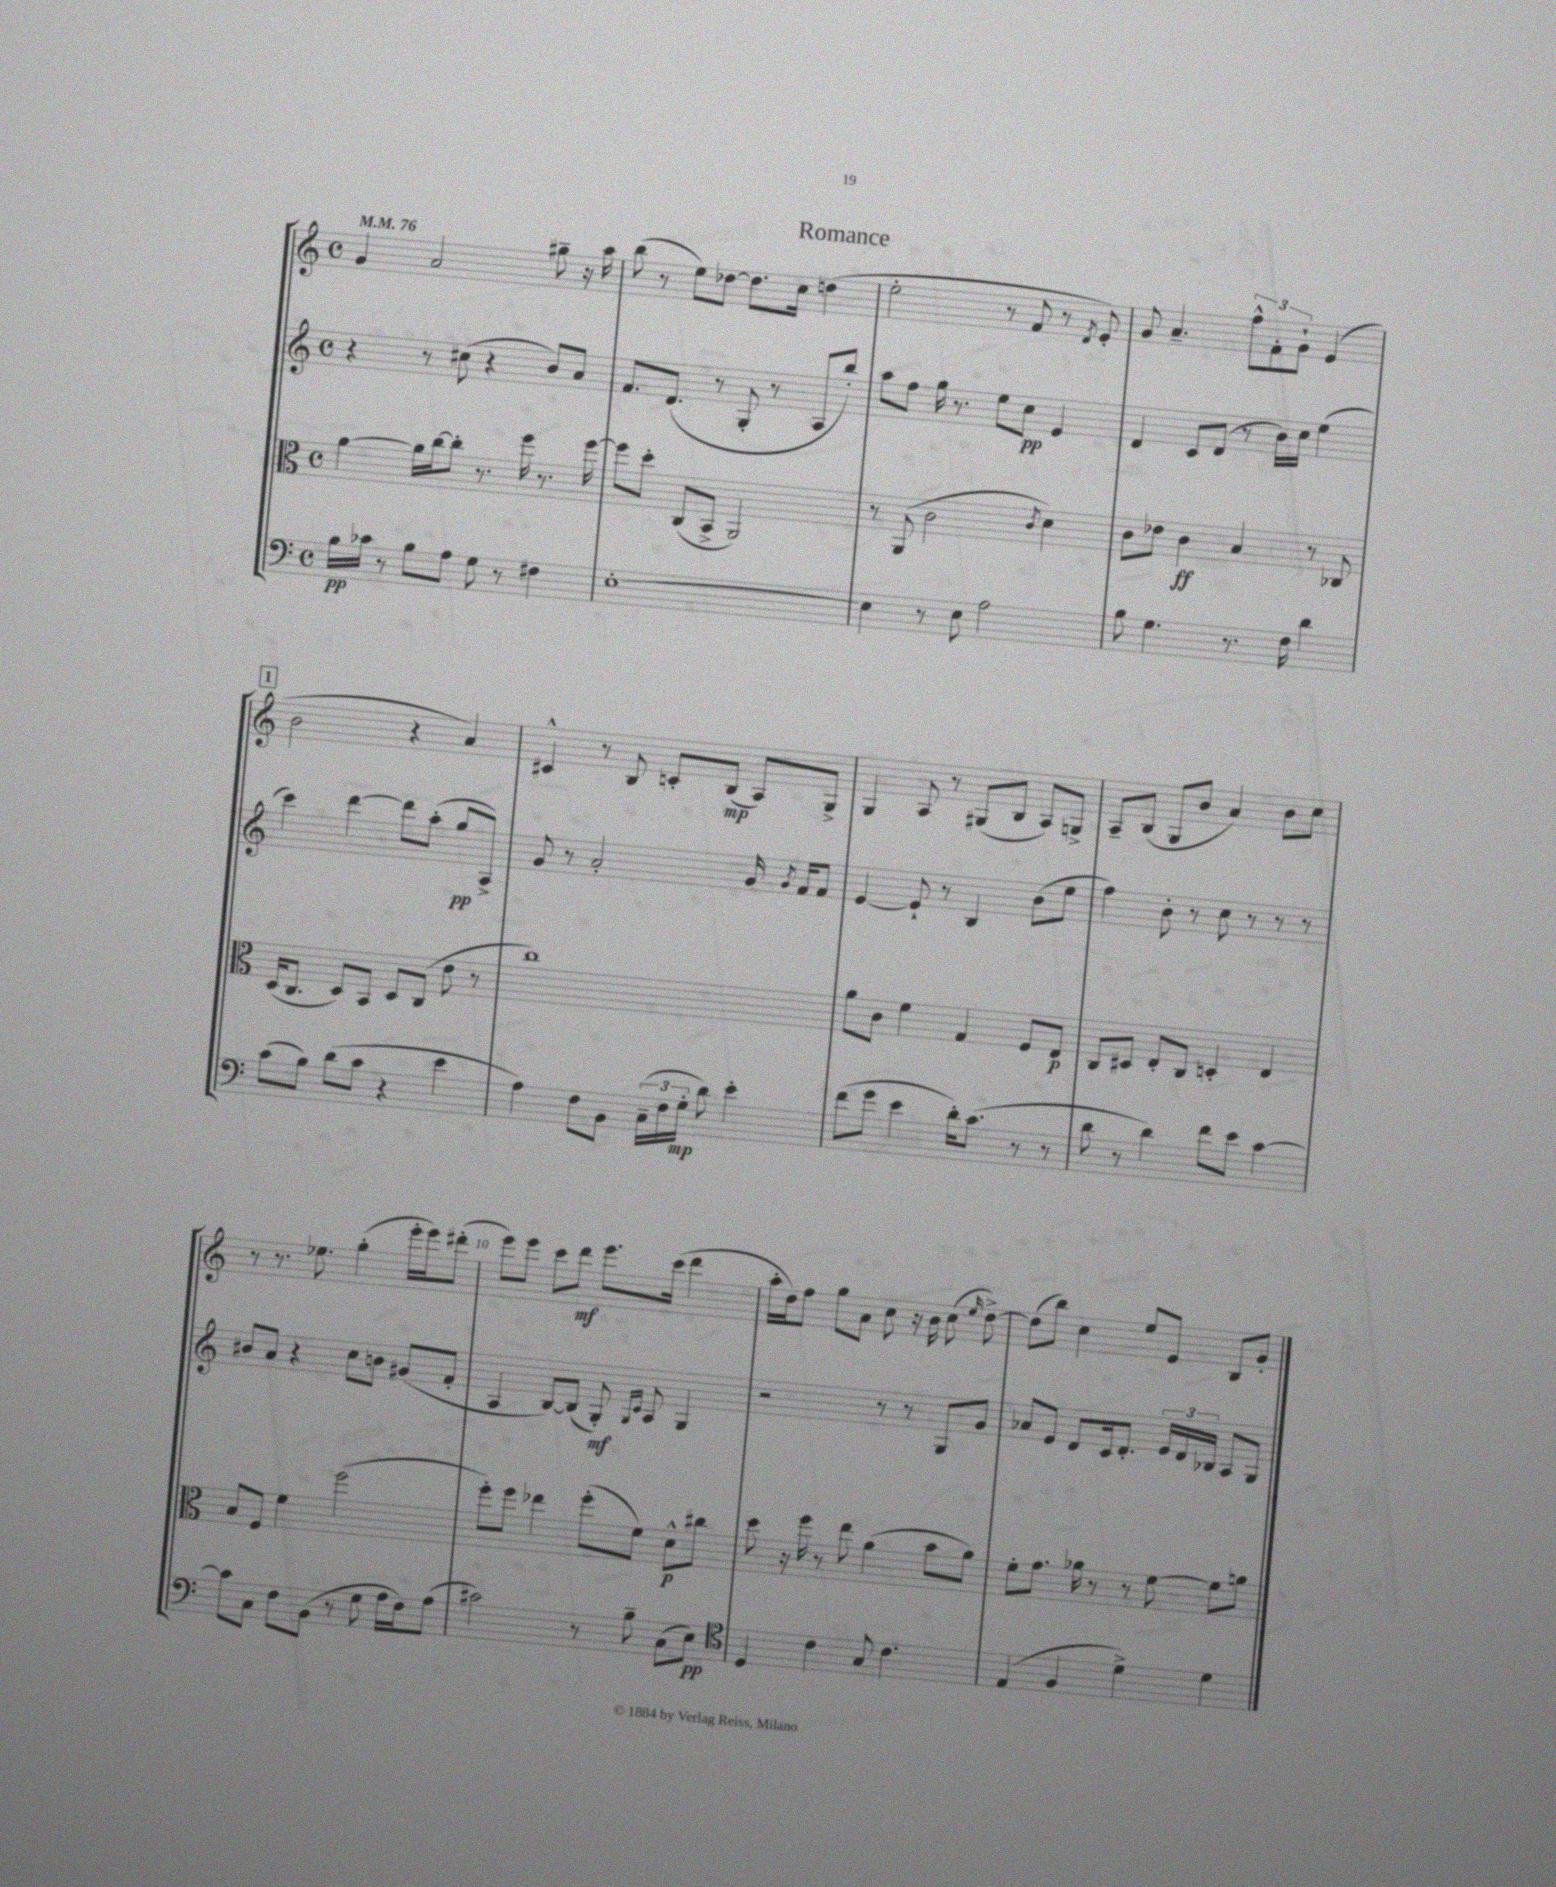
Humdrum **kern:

**kern	**kern	**kern	**kern
*staff4	*staff3	*staff2	*staff1
*clefF4	*clefC3	*clefG2	*clefG2
*k[]	*k[]	*k[]	*k[]
*M4/4	*M4/4	*M4/4	*M4/4
*met(c)	*met(c)	*met(c)	*met(c)
*MM76	*MM76	*MM76	*MM76
16B	[4a	4r	4g
16c-	.	.	.
8r	.	.	.
8B	16a]	8r	2a
.	[16cc	.	.
8A	8cc']	(8cc#	.
8G	8.r	4r	.
8r	.	.	.
.	16ff	.	.
4F#	8.r	8b)	8gg#~
.	.	8a	16r
.	[16ff	.	16aa
=	=	=	=
[1E'	8ff]	8.f	(8bb
.	8dd'	.	8r
.	.	(8.d	.
.	(8C	.	8ee)
.	8BB^	8r	[8dd-
.	2AA)	8G'	8.dd-]
.	.	8r	.
.	.	.	16cc
.	.	8A	(4dd
.	.	8bb')	.
=	=	=	=
4E]	8r	8aa	2ee'
.	(8AA	8ff	.
8r	2c	16gg	.
.	.	8.r	.
8E	.	.	.
2A	.	8ee	8r
.	.	8cc	8f
.	8qc	.	.
.	4d)	4e	8r
.	.	.	8qd
.	.	.	8e')
=	=	=	=
8B	8c	4d	8g
4.G	8e-	.	4.a~
.	4c	8c	.
.	.	(8d	.
8.r	4B	8r	12ff^^
.	.	.	12f'
.	.	16b)	.
.	.	.	12g`
16F	.	16cc	.
4d	8r	(4ee	(4e
.	8C-	.	.
=	=	=	=
(8c	(16D	4ccc)	2b
.	8.C	.	.
8B)	.	.	.
(8d	8D)	[4ddd	.
8c	8BB	.	.
4r	8D	8ddd]	4r
.	(8C	(8aa'	.
4e	8e	8gg	4a)
.	8r	8A^)	.
=	=	=	=
4A)	1cc)	8g	4c#^^
.	.	8r	.
8F	.	2a'	8r
8BB	.	.	8B
(24C~	.	.	8c'
24F	.	.	.
24G'	.	.	.
8d)	.	.	(8B
4e'	.	16g	8A)
.	.	8qg	.
.	.	16f	.
.	.	8f	8G^
=	=	=	=
(8f	8a	[4e	4G
8g	8c	.	.
4e	4f	8e`]	8A
.	.	8r	8r
16d')	4G	4B	(8G#
(8.c	.	.	.
.	.	.	8B
8r	8F	(8b	8A)
8r	8E	8ee	8G^
=	=	=	=
8d	8C	4ff)	8A~
8r	8D#	.	(8B
4d)	8E'	8b'	8G
.	8C	8r	8b
8f	4D'	8cc	4a)
8e	.	8r	.
[4c	4E	8r	8b
.	.	8r	8cc
=	=	=	=
8c]	8B	8b#	8r
8C	8F	8a	8.r
8F	4f	4r	.
.	.	.	8.ee-
(8BB	.	.	.
8r	(2ff	8cc	(4gg'
8G	.	8b	.
16A	.	(8g#	16eee'
16F)	.	.	16eee)
(8A	.	8f'	(8ddd#'
=	=	=	=
2c#)	8ff')	4A	8eee)
.	8ff	.	8eee
.	4ee-	[8B)	8ccc
.	.	(8B]	8ddd
8r	(8ff'	8G')	8.eee
.	.	16qqG	.
.	.	16qqc	.
8B~	8f)	8A	.
.	.	.	(16ccc
(8C	8d^^	4G	4ddd
8E)	8cc#	.	.
=	=	=	=
*clefC4	*	*	*
4D	8dd	2r	16aa'
.	.	.	16dd)
.	16r	.	8ff
.	16ff	.	.
4c	8r	.	8gg
.	8ee	.	8a
8G	(4a	8r	8cc
4.c	.	8r	16r
.	.	.	16b
.	8b	8G	(8cc
.	.	.	16qqee
.	8a)	8g	[8dd^)
=	=	=	=
(4E	8f'	8a-	(8dd]
.	8.g	8e	8bb)
4F	.	8d	4cc
.	16a-	.	.
.	8r	16c	.
.	.	8.d'	.
4d^)	8r	.	8ee
.	[8f	24e	8e
.	.	24d	.
.	.	24B-	.
4d	8f]	8A	8B
.	8a	8G	8g'
==	==	==	==
*-	*-	*-	*-
